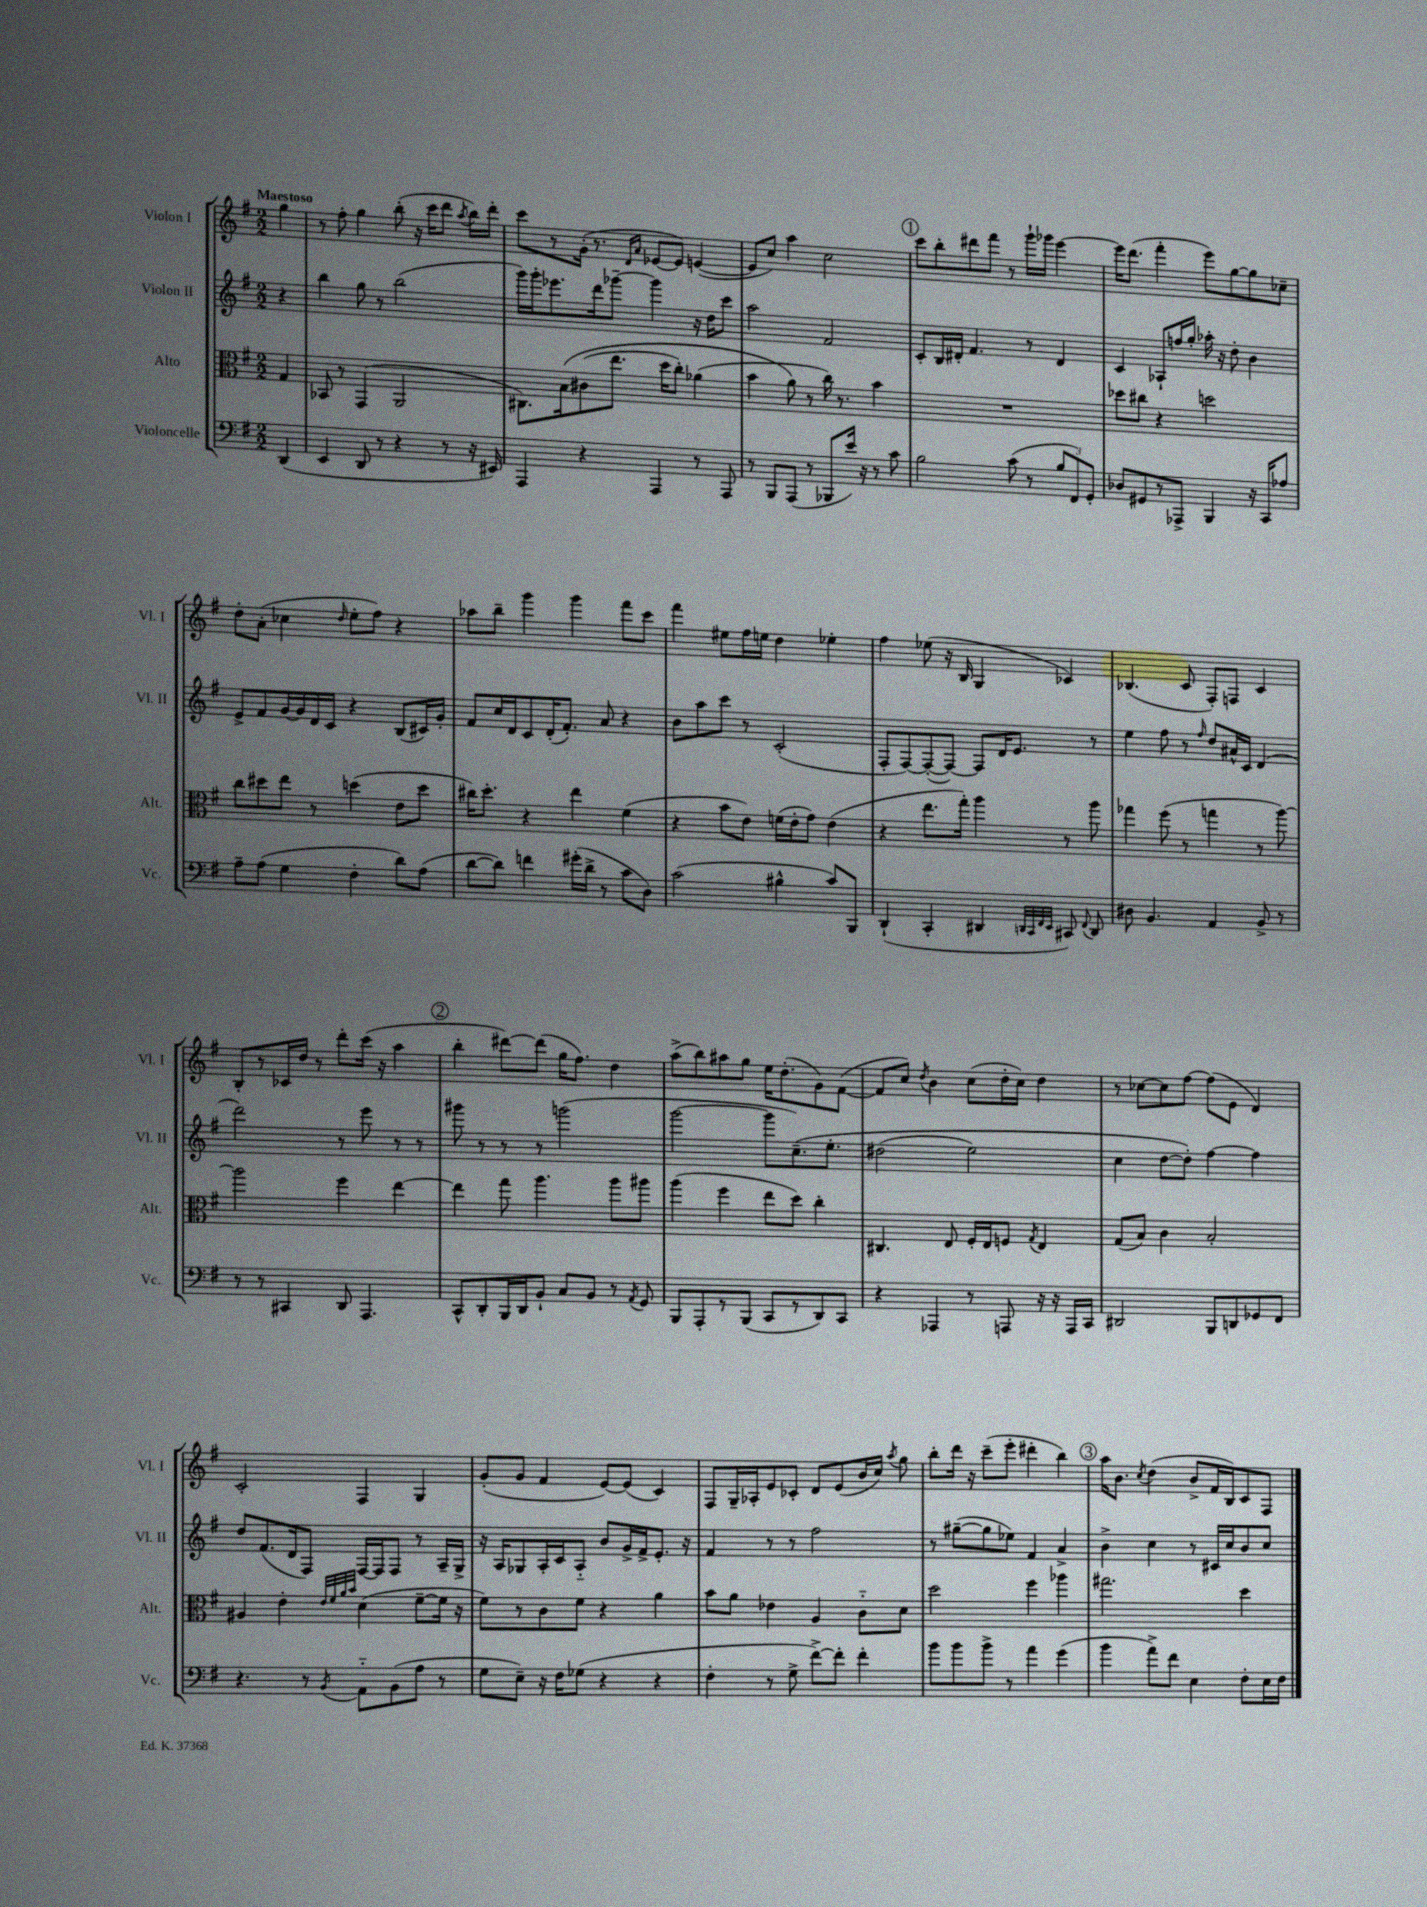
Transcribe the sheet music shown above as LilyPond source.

<<
\new StaffGroup <<
\new Staff = "s0" \with { instrumentName = "Violon I" shortInstrumentName = "Vl. I" } {
    \clef treble \key g \major \numericTimeSignature \time 2/2 \partial 4 \tempo "Maestoso"
    \autoBeamOff g''4 |
    r8 fis''8-. g''4 b''8-.( r16 c'''16[ d'''8] \acciaccatura { a''8 } b''16[) d'''16]-. |
    c'''8[ r8 g'16]-.( r8. \grace { d'16[ a'16] } ees'8[~ ees'8]) e'4~( |
    e'8[ c''8]) a''4 c''2 |
    \mark \markup { \circle "1" } c'''8[ b''8-. dis'''8 fis'''8] r8 g'''16[-! ges'''16] e'''4~ |
    e'''16[ d'''8.]( fis'''4-. e'''8[) g''8~ g''8 ces''8]-- |
    d''8[-. a'8]-.( ces''4 \grace { d''16 } e''8[-. fis''8]) r4 |
    aes''8[ b''8]-- g'''4 g'''4 fis'''8[ c'''8] |
    fis'''4 eis''8[ fis''16 e''16] d''4 ees''4-. |
    fis''4 ees''8( r16 b16 g4 ces'4) |
    bes4.( c'8 fis8[-.) f8] c'4 |
    b8[-. r8 ces'16 d''16] r8 d'''8[-. c'''16]( r16 a''4 |
    \mark \markup { \circle "2" } b''4-. dis'''8[~) dis'''8]( g''16[ fis''8.]) d''4 |
    a''8[->( b''8) ais''8 g''8] e''16[ d''8.-.( g'8) fis'8]~( |
    fis'8[ c''8]) \acciaccatura { d''8 } b'4 c''8[( d''16-. c''16]) d''4 |
    r8 ces''8[~ ces''8 fis''8]~ fis''8[( e'8] d'4) |
    c'2-. fis4 g4 |
    g'8[-.( g'8] fis'4 e'8[~) e'8]( c'4) |
    fis8[ g16-- aes16-. e'8 ces'8]-. d'8[ e'8( b'16 c''16]) \acciaccatura { a''8 } g''8 |
    b''8[-. d'''16] r16 c'''8[--( e'''8]-. dis'''4-. b''4) |
    \mark \markup { \circle "3" } a''16[ b'8.] \acciaccatura { c''8 } d''4( b'8[-> fis'16 b16) c'8 fis8] \bar "|." |
}
\new Staff = "s1" \with { instrumentName = "Violon II" shortInstrumentName = "Vl. II" } {
    \clef treble \key g \major \numericTimeSignature \time 2/2 \partial 4
    \autoBeamOff r4 |
    b''4 g''8 r8 b''2( |
    g'''16[) g'''16-. ees'''8. d'''16 ges'''8]~-- ges'''4 r16 d''16[ c'''8] |
    a''2 fis'2 |
    \mark \markup { \circle "1" } c'8[-. b16 dis'16]-. fis'4. r8 dis'4 |
    c'4 aes8[-! f''16 g''16]-. aes''16-. r16 d''8-. b'4 |
    e'8[-> fis'8 g'16~ g'16 d'16 c'16] r4 b8[( cis'16) g'16]-. |
    fis'8[ c''16 d'16 c'8 d'16-.( fis'8.]-.) a'8 r4 |
    b'8[ a''8 c'''8] r8 c'2-.( |
    fis8[-. fis8~) fis8~-.( fis8]~) fis8[ d'16 e'8.] r8 |
    e''4 fis''8 r8 \grace { fis''16 } d''8[ ais'16-^ c'16] d'4( |
    d'''2) r8 e'''8 r8 r8 |
    \mark \markup { \circle "2" } gis'''8 r8 r8 r8 g'''2( |
    g'''2~ g'''8[ c''8.--)\( e''8.]-. |
    dis''2( e''2) |
    c''4 d''8[~ d''8]-.\) fis''4~ fis''4 |
    d''8[ fis'8.( d'16 fis8]) fis16[~ fis16 fis8] r8 a16[-- g16]-> |
    r16 a16[ ges8 a16-. c'16 a8]-_ b'8[ g'16-> fis'16-> e'8.]-. r16 |
    fis'4 r8 r8 fis''2 |
    r8 gis''8[~--( gis''8 ees''8]) fis'4 a'4-> |
    \mark \markup { \circle "3" } b'4-> c''4 r8 cis'16[ c''16 b'8 c''8] \bar "|." |
}
\new Staff = "s2" \with { instrumentName = "Alto" shortInstrumentName = "Alt." } {
    \clef alto \key g \major \numericTimeSignature \time 2/2 \partial 4
    \autoBeamOff g4 |
    bes,8 r8 g,4( a,2 |
    cis8.[) b16\( cis'8( e''8.] d''16[ c''8]-.) aes'4( |
    b'4 a'8\) r8 c''16) r8. b'4 |
    \mark \markup { \circle "1" } R1 |
    des''8[ cis''8] r4 d''2 |
    c''8[ dis''8 e''8] r8 d''4( e'8[ d''8] |
    cis''16[) d''8.]-. r4 e''4 fis'4( |
    r4 b'8[ e'8]) f'16[( e'16-. g'8]) e'4( |
    r4 e''8.[ g''16]-.) a''4 r8 a''8 |
    ges''4 fis''8( r8 g''4 r8 a''8~) |
    a''2 fis''4 e''4~ |
    \mark \markup { \circle "2" } e''4 g''8 a''4. a''8[ ais''8] |
    a''4( fis''4 e''8[ d''8]) c''4-. |
    cis4. e8 fis16[-. e16 f8] \acciaccatura { g8 } e4 |
    g8[( b8]) c'4 b2-. |
    ais4 e'4-. \grace { e'32[ fis'32 a'32 b'32] } d'4( fis'8[~-- fis'16] r16 |
    fis'8[) r8 c'8 fis'8] r4 a'4 |
    b'8[ a'8] ees'4 a4 c'8[-_ d'8] |
    d''2 fis''4 aes''4 |
    \mark \markup { \circle "3" } gis''2. d''4 \bar "|." |
}
\new Staff = "s3" \with { instrumentName = "Violoncelle" shortInstrumentName = "Vc." } {
    \clef bass \key g \major \numericTimeSignature \time 2/2 \partial 4
    \autoBeamOff d,4( |
    e,4 d,8 r8 r4 r8 r16 eis,16) |
    a,,4 r4 a,,4 r8 a,,8 |
    r8 b,,8[ a,,8]( r8 bes,,8[ e'16]) r16 r8 c'8 |
    \mark \markup { \circle "1" } b2 c'8( r8 \tuplet 3/2 { b8[ fis,8) g,8]-. } |
    des8[ gis,8 r8 aes,,8]-> b,,4 r16 c,16[ aes8] |
    a8[-- a8]( g4 fis4-. d'8[) a8]( |
    d'8[~ d'8]) f'4 gis'16[-.( d'16]-> r8 c'8[ d8]) |
    c'2( bis4-^ c'8[) b,,8] |
    d,4-!( c,4-. dis,4 \grace { d,32[ c,32 fis,32 e,32] } cis,8) \appoggiatura { fis,8 } d,8 |
    dis8 b,4. a,4 b,8-> r8 |
    r8 r8 cis,4 d,8 a,,4. |
    \mark \markup { \circle "2" } c,8[-^ d,8-. b,,16 d,16 b,8]-! c8[ b,8] r8 \acciaccatura { a,8 } g,8 |
    b,,8[ a,,8-. r8 b,,8]( c,8[ r8 d,8) c,8] |
    r4 aes,,4 r8 a,,8 r16 r16 a,,16[ c,16] |
    dis,2 b,,8[ d,8 ges,8 fis,8] |
    r4. r8 \acciaccatura { b,8 } a,8[-_ b,8( a8] r8 |
    g8[ e8]--) r16 fis16[ ges8]( r4 r4 |
    fis4-. r8 g8-> fis'8[~->) fis'8]-. fis'4-. |
    b'8[ b'8 b'8]-> r8 a'4 g'4( |
    \mark \markup { \circle "3" } b'4 a'8[->) fis'8] e4 fis8[-. e16 fis16] \bar "|." |
}
>>
>>
\layout { \context { \Score \remove "Bar_number_engraver" } }
